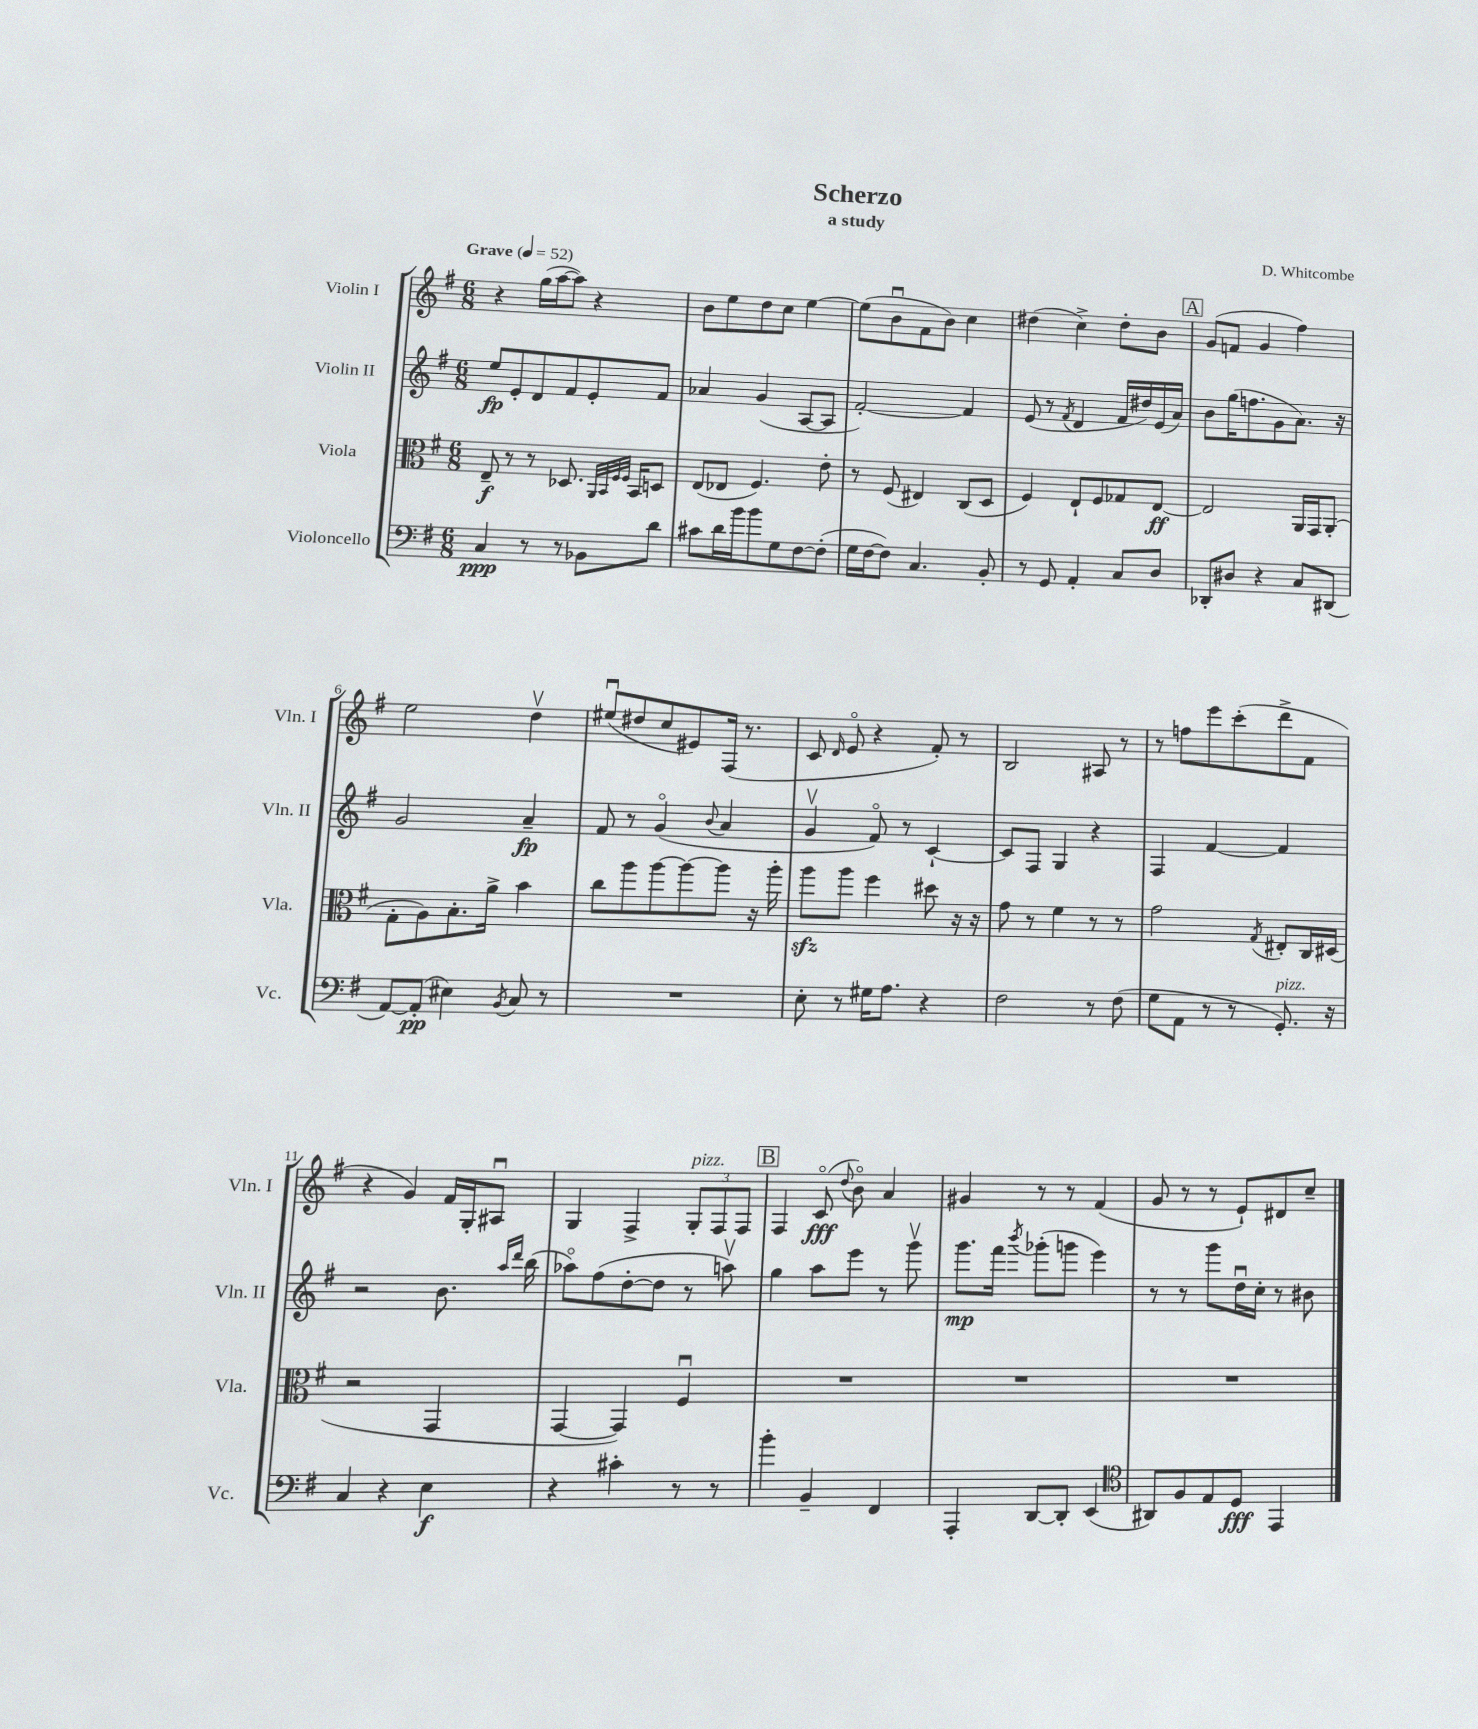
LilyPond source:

\header { title = "Scherzo" composer = "D. Whitcombe" subtitle = "a study" }
<<
\new StaffGroup <<
\new Staff = "s0" \with { instrumentName = "Violin I" shortInstrumentName = "Vln. I" } {
    \clef treble \key g \major \numericTimeSignature \time 6/8 \tempo "Grave" 4 = 52
    \autoBeamOff r4 g''16[( a''16~ a''8]) r4 |
    b'8[ e''8 d''8 c''8] e''4~ |
    e''8[( b'8\downbow fis'8 b'8]) c''4 |
    dis''4( c''4->) dis''8[-. b'8] |
    \mark \markup { \box "A" } g'8[( f'8] g'4 fis''4) |
    e''2 d''4\upbow |
    eis''8[\downbow( dis''8 c''8 eis'8) fis16]( r8. |
    c'8 \grace { d'16 } e'8\flageolet r4 fis'8-.) r8 |
    b2 ais8 r8 |
    r8 f''8[ e'''8 c'''8-.( d'''8-> fis'8] |
    r4 g'4) fis'16[ g16-. ais8]\downbow |
    g4 fis4-> \tuplet 3/2 { g8[-.^\markup { \italic "pizz." } fis8 fis8] } |
    \mark \markup { \box "B" } fis4 c'8\flageolet\fff( \appoggiatura { d''8 } b'8\flageolet) a'4 |
    gis'4 r8 r8 fis'4( |
    g'8 r8 r8 e'8[-!) dis'8 c''8]-- \bar "|." |
}
\new Staff = "s1" \with { instrumentName = "Violin II" shortInstrumentName = "Vln. II" } {
    \clef treble \key g \major \numericTimeSignature \time 6/8
    \autoBeamOff e''8[\fp e'8-. d'8 fis'8 e'8-. fis'8] |
    aes'4 g'4( a8[~ a8] |
    fis'2~-.) fis'4 |
    e'8( r8 \acciaccatura { fis'8 } d'4 fis'16[ dis''16) e'16( a'16]) |
    \mark \markup { \box "A" } b'8[ g''16( f''8. g'8 a'8.]) r16 |
    g'2 a'4--\fp |
    fis'8 r8 g'4\flageolet( \appoggiatura { b'8 } a'4 |
    g'4\upbow fis'8\flageolet) r8 c'4~-! |
    c'8[ fis8] g4 r4 |
    fis4 fis'4~ fis'4 |
    r2 b'8. \grace { a''16[ d'''16] } b''16( |
    aes''8[\flageolet) fis''8( d''8~-. d''8] r8 a''8\upbow) |
    \mark \markup { \box "B" } g''4 a''8[ e'''8] r8 g'''8\upbow |
    g'''8.[\mp fis'''16] \acciaccatura { b'''8 } ges'''8[-.( g'''8] e'''4) |
    r8 r8 g'''8[ d''16\downbow c''16]-. r8 bis'8 \bar "|." |
}
\new Staff = "s2" \with { instrumentName = "Viola" shortInstrumentName = "Vla." } {
    \clef alto \key g \major \numericTimeSignature \time 6/8
    \autoBeamOff e8--\f r8 r8 des8. \grace { a,32[ b,32 fis32 fis32] } b,16[ d8] |
    e8[( ees8] fis4.) e'8-. |
    r8 fis8( eis4) c8[( d8] |
    fis4) e8[-! fis8 ges8 e8]~\ff |
    \mark \markup { \box "A" } e2 a,16[ g,16 a,8]-.( |
    g8[-. a8) b8.-. a'16]-> b'4 |
    c''8[ a''8 a''8~ a''8~ a''8] r16 a''16-. |
    a''8[\sfz a''8] fis''4 dis''8 r16 r16 |
    g'8 r8 fis'4 r8 r8 |
    g'2 \acciaccatura { g8 } eis8[-. c16 dis16]( |
    r2 g,4 |
    g,4~ g,4) fis4\downbow |
    \mark \markup { \box "B" } R2. |
    R2. |
    R2. \bar "|." |
}
\new Staff = "s3" \with { instrumentName = "Violoncello" shortInstrumentName = "Vc." } {
    \clef bass \key g \major \numericTimeSignature \time 6/8
    \autoBeamOff c4\ppp r8 r8 bes,8[ d'8] |
    cis'8[ d'16 b'16 b'8 g8 fis8~ fis8]-.( |
    g16[ fis16~ fis8]) c4. b,8-. |
    r8 g,8 a,4-. c8[ d8] |
    \mark \markup { \box "A" } des,8[-. dis8] r4 c8[ dis,8]( |
    a,8[~) a,8]-.\pp( eis4) \acciaccatura { b,8 } c8 r8 |
    R2. |
    e8-. r8 gis16[ a8.] r4 |
    fis2 r8 fis8( |
    g8[ a,8] r8 r8 g,8.-.^\markup { \italic "pizz." }) r16 |
    c4 r4 e4\f |
    r4 cis'4-. r8 r8 |
    \mark \markup { \box "B" } b'4-. b,4-- fis,4 |
    a,,4-. d,8[~ d,8]-. e,4( |
    \clef tenor ais,8[) fis8 e8 d8]\fff e,4 \bar "|." |
}
>>
>>
